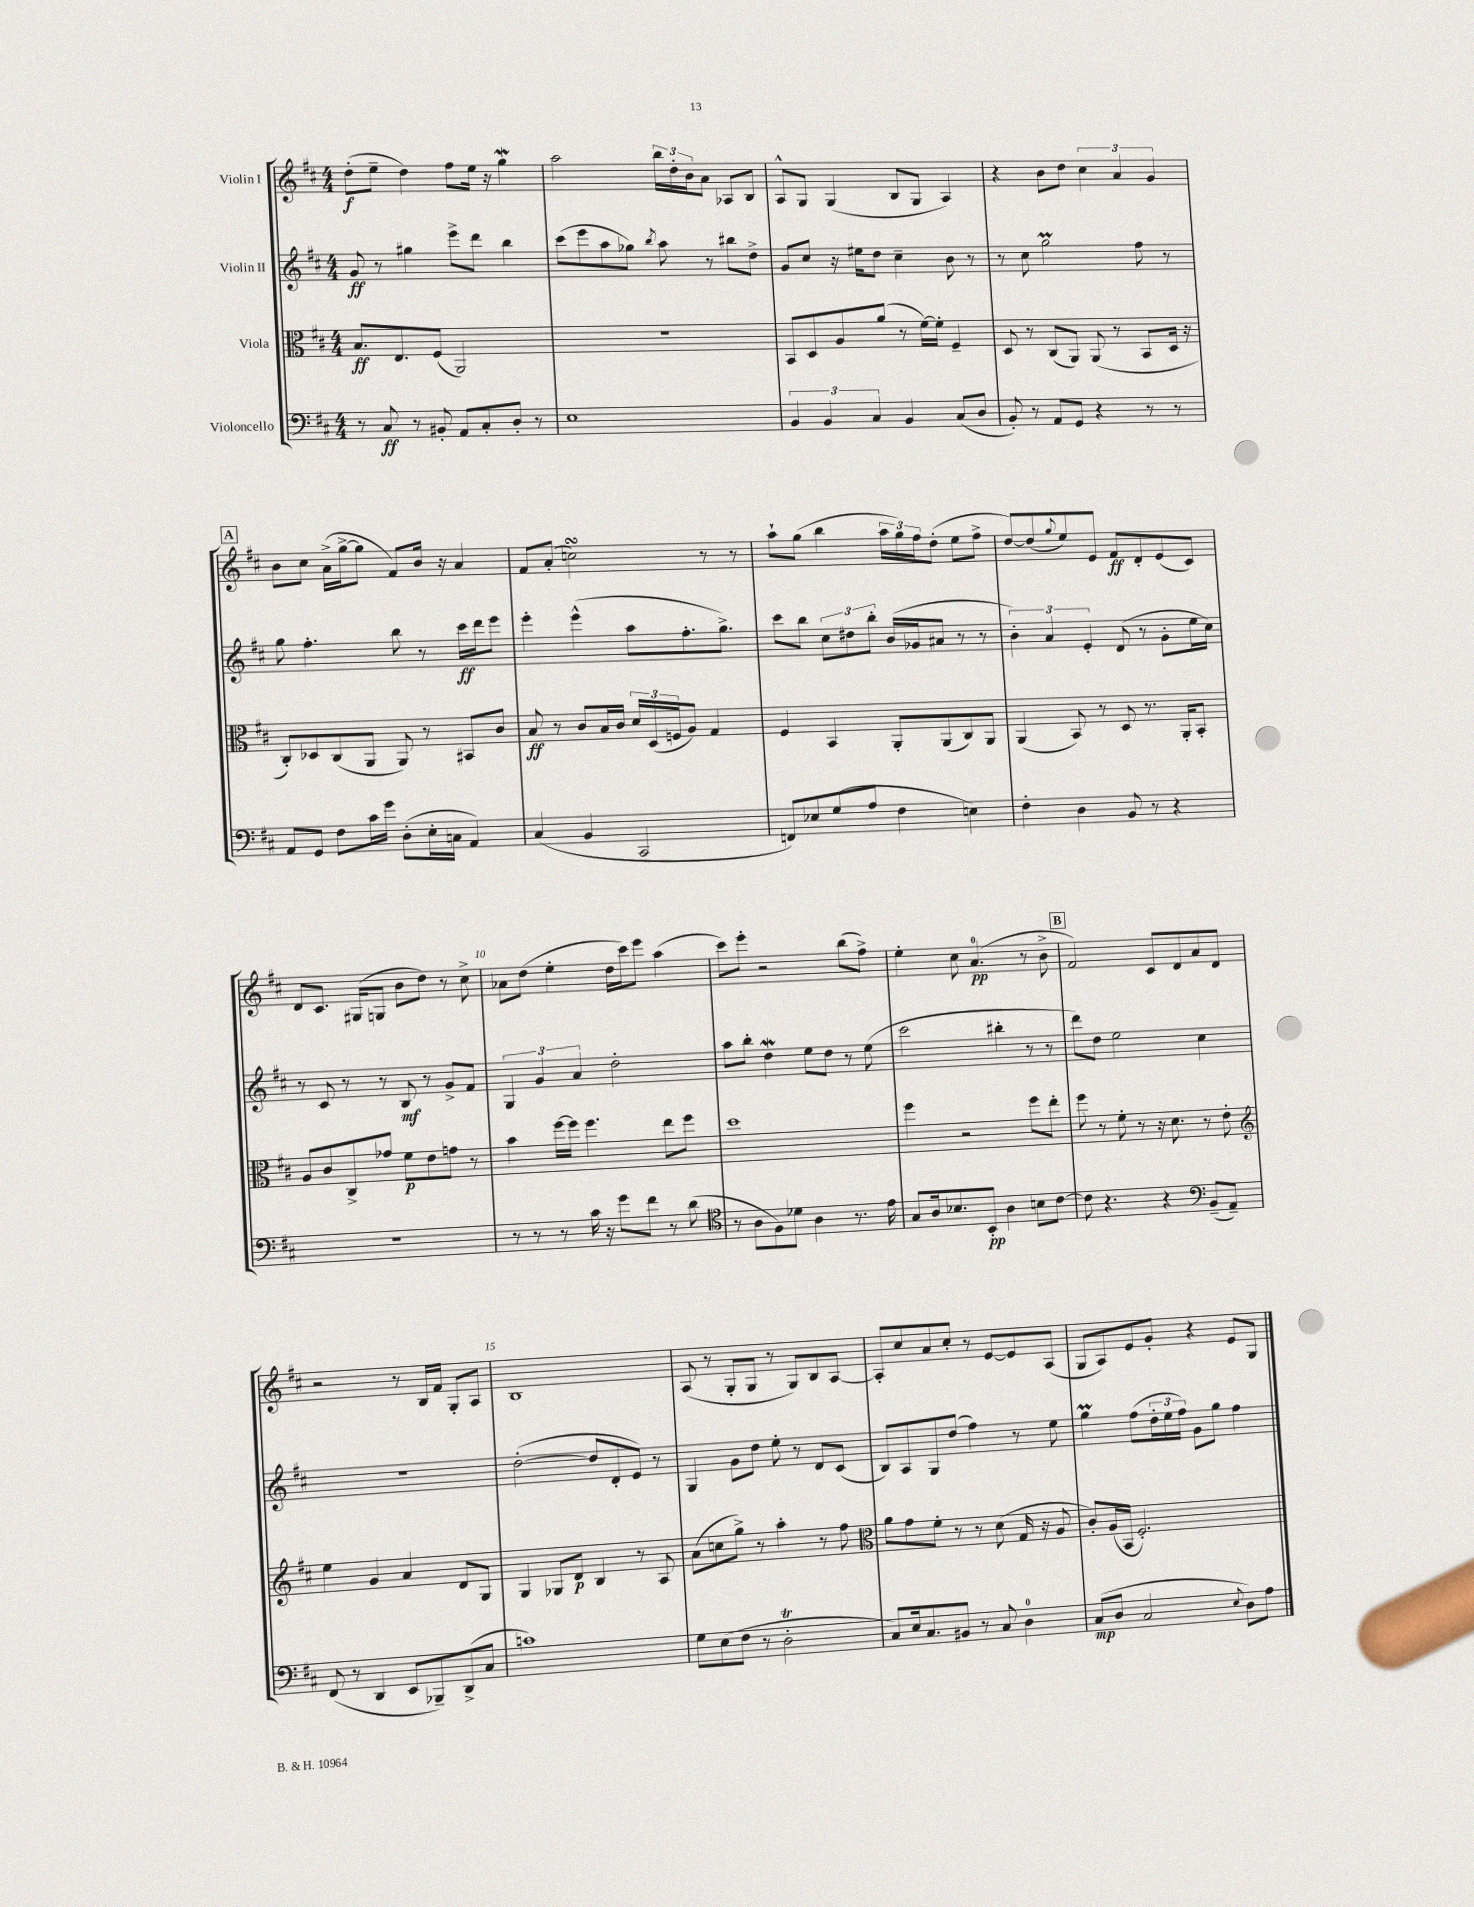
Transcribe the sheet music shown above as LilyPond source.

<<
\new StaffGroup <<
\new Staff = "s0" \with { instrumentName = "Violin I" } {
    \clef treble \key d \major \numericTimeSignature \time 4/4
    d''8-.\f( e''8-- d''4) fis''8 e''16 r16 g''4\mordent |
    a''2 \tuplet 3/2 { b''16 d''16-. b'16 } a'8 aes8 b8 |
    a8-^ g8 g4( b8 g8 a4) |
    r4 b'8 d''8 \tuplet 3/2 { cis''4 a'4 g'4 } |
    \mark \markup { \box "A" } b'8 cis''8 a'16->( g''16~-> g''8 fis'8) b'16 r16 a'4 |
    fis'8 a'8-.( c''2\turn) r8 r8 |
    a''8-! g''8( b''4 \tuplet 3/2 { a''16 g''16) fis''16 } d''8-.( e''8 fis''8-> |
    d''8~) d''8( \appoggiatura { g''8 } e''8) e'8 fis'8\ff d'8-. e'8( cis'8) |
    d'8 cis'8. gis16( g8 b'8 d''8) r8 cis''8-> |
    aes'8 d''8( e''4-. d''16 cis'''16) e'''8 a''4( |
    cis'''8) e'''8-. r2 b''8( fis''8->) |
    e''4-. cis''8 a'4.-0\pp( r8 b'8-> |
    \mark \markup { \box "B" } fis'2) cis'8 d'8 a'8 d'8 |
    r2 r8 b16 fis'16 g8-. a8 |
    b1 |
    a8( r8 g8-. g8 r8 g8) b8 a8~ |
    a8-. cis''8 a'8 cis''8-. r8 e'8~ e'8 a8( |
    g8 a8) e'8 g'8-. r4 e'8 g8 \bar "|." |
}
\new Staff = "s1" \with { instrumentName = "Violin II" } {
    \clef treble \key d \major \numericTimeSignature \time 4/4
    g'8\ff r8 gis''4 e'''8-> d'''8 b''4 |
    cis'''8( e'''8 a''8 ges''8) \acciaccatura { b''8 } a''8 r8 bis''8 d''8-> |
    g'8 cis''8 r16 eis''16 d''8 cis''4-- b'8 r8 |
    r8 cis''8 g''2\prall fis''8 r8 |
    \mark \markup { \box "A" } g''8 fis''4.-. b''8 r8 cis'''16\ff d'''16 e'''8 |
    e'''4-. e'''4-^( a''8 fis''8.-. g''8.->) |
    cis'''8 b''8 \tuplet 3/2 { cis''8 dis''8 b''8-. } b'16( ges'16 ais'8 r8 r8 |
    \tuplet 3/2 { b'4-.) a'4 e'4-. } d'8( r8 g'8-. e''16 cis''16) |
    r8 cis'8 r8 r8 b8\mf r8 g'8-> fis'8 |
    \tuplet 3/2 { g4 g'4 a'4 } d''2-. |
    a''8 b''8-. d''4\mordent e''8 d''8 r8 e''8( |
    cis'''2 bis''4-. r8 r8 |
    \mark \markup { \box "B" } d'''8) d''8 e''2 cis''4 |
    r1 |
    d''2~-.( d''8 d'8-. e'8) r8 |
    g4 g'8 d''8 e''8-. r8 d'8 cis'8( |
    b8) a8 g8 d''8( fis''4) r8 e''8 |
    g''4\prall fis''8( \tuplet 3/2 { d''16-. e''16 fis''16) } g'8 g''8 fis''4 \bar "|." |
}
\new Staff = "s2" \with { instrumentName = "Viola" } {
    \clef alto \key d \major \numericTimeSignature \time 4/4
    b8.\ff e8. fis8( a,2) |
    r1 |
    b,8 d8 a8 a'8( r8 fis'16~) fis'16-. fis4-- |
    d8 r8 cis8( a,8) a,8( r8 b,8 d16 r16 |
    \mark \markup { \box "A" } cis8-.) des8 cis8( a,8 a,8) r8 bis,8 cis'8 |
    b8\ff r8 cis'8 b16 cis'16 \tuplet 3/2 { d'16 d16( f16 } a8) g4 |
    fis4 b,4 a,8-. a,8( cis8) a,8 |
    a,4( b,8) r8 d8 r8. a,16-. b,8-. |
    a8 cis'8 cis8-> ges'8 fis'8\p e'8 g'8 r8 |
    b'4 fis''16~ fis''16 fis''4. e''8 fis''8 |
    d''1 |
    fis''4 r2 fis''8 e''8-. |
    \mark \markup { \box "B" } fis''8 r8 fis'8-. r8 r16 d'8. r8 e'8-. |
    \clef treble e''4 g'4 a'4 d'8 g8 |
    g4 ges8 d'8\p b4 r8 a8 |
    a'8( c''8 g''8->) r8 a''4-. r8 fis''8 |
    \clef alto a'8 g'8 fis'8-. r8 r8 d'8( g16 r16 a8 |
    cis'8-.) a16( b,16 fis2.-.) \bar "|." |
}
\new Staff = "s3" \with { instrumentName = "Violoncello" } {
    \clef bass \key d \major \numericTimeSignature \time 4/4
    r8 cis8\ff r8 bis,8-. a,8 cis8-. d8-. r8 |
    e1 |
    \tuplet 3/2 { b,4 b,4 cis4 } b,4 cis8( d8 |
    b,8-.) r8 a,8 g,8 r4 r8 r8 |
    \mark \markup { \box "A" } a,8 g,8 fis8 cis'16 g'16 d8-.( e16-. c16 a,4) |
    cis4( b,4 cis,2 |
    f,8) ees8 g8( a8 fis4 e4) |
    fis4-. d4 b,8 r8 r4 |
    R1 |
    r8 r8 r8 cis'16 r16 g'8 fis'8 r8 d'8( |
    \clef tenor r8 a8 fis8) des'8 a4 r8. e'16 |
    g8 a16 bes8. b,8-.\pp a4 b8 cis'8~ |
    \mark \markup { \box "B" } cis'8 r4. r4 \clef bass b,8--( a,8--) |
    fis,8( r8 d,4 e,8 bes,,8--) d,8->( cis8 |
    c'1) |
    g8 e8( fis8 r8 d2-.\trill |
    cis8) e16 cis8. bis,8 r8 cis8 d4-0 |
    cis8\mp( d8 cis2 \appoggiatura { e8 } d8) a8 \bar "|." |
}
>>
>>
\layout { \context { \Score \override BarNumber.break-visibility = ##(#f #t #t) barNumberVisibility = #(every-nth-bar-number-visible 5) } }
